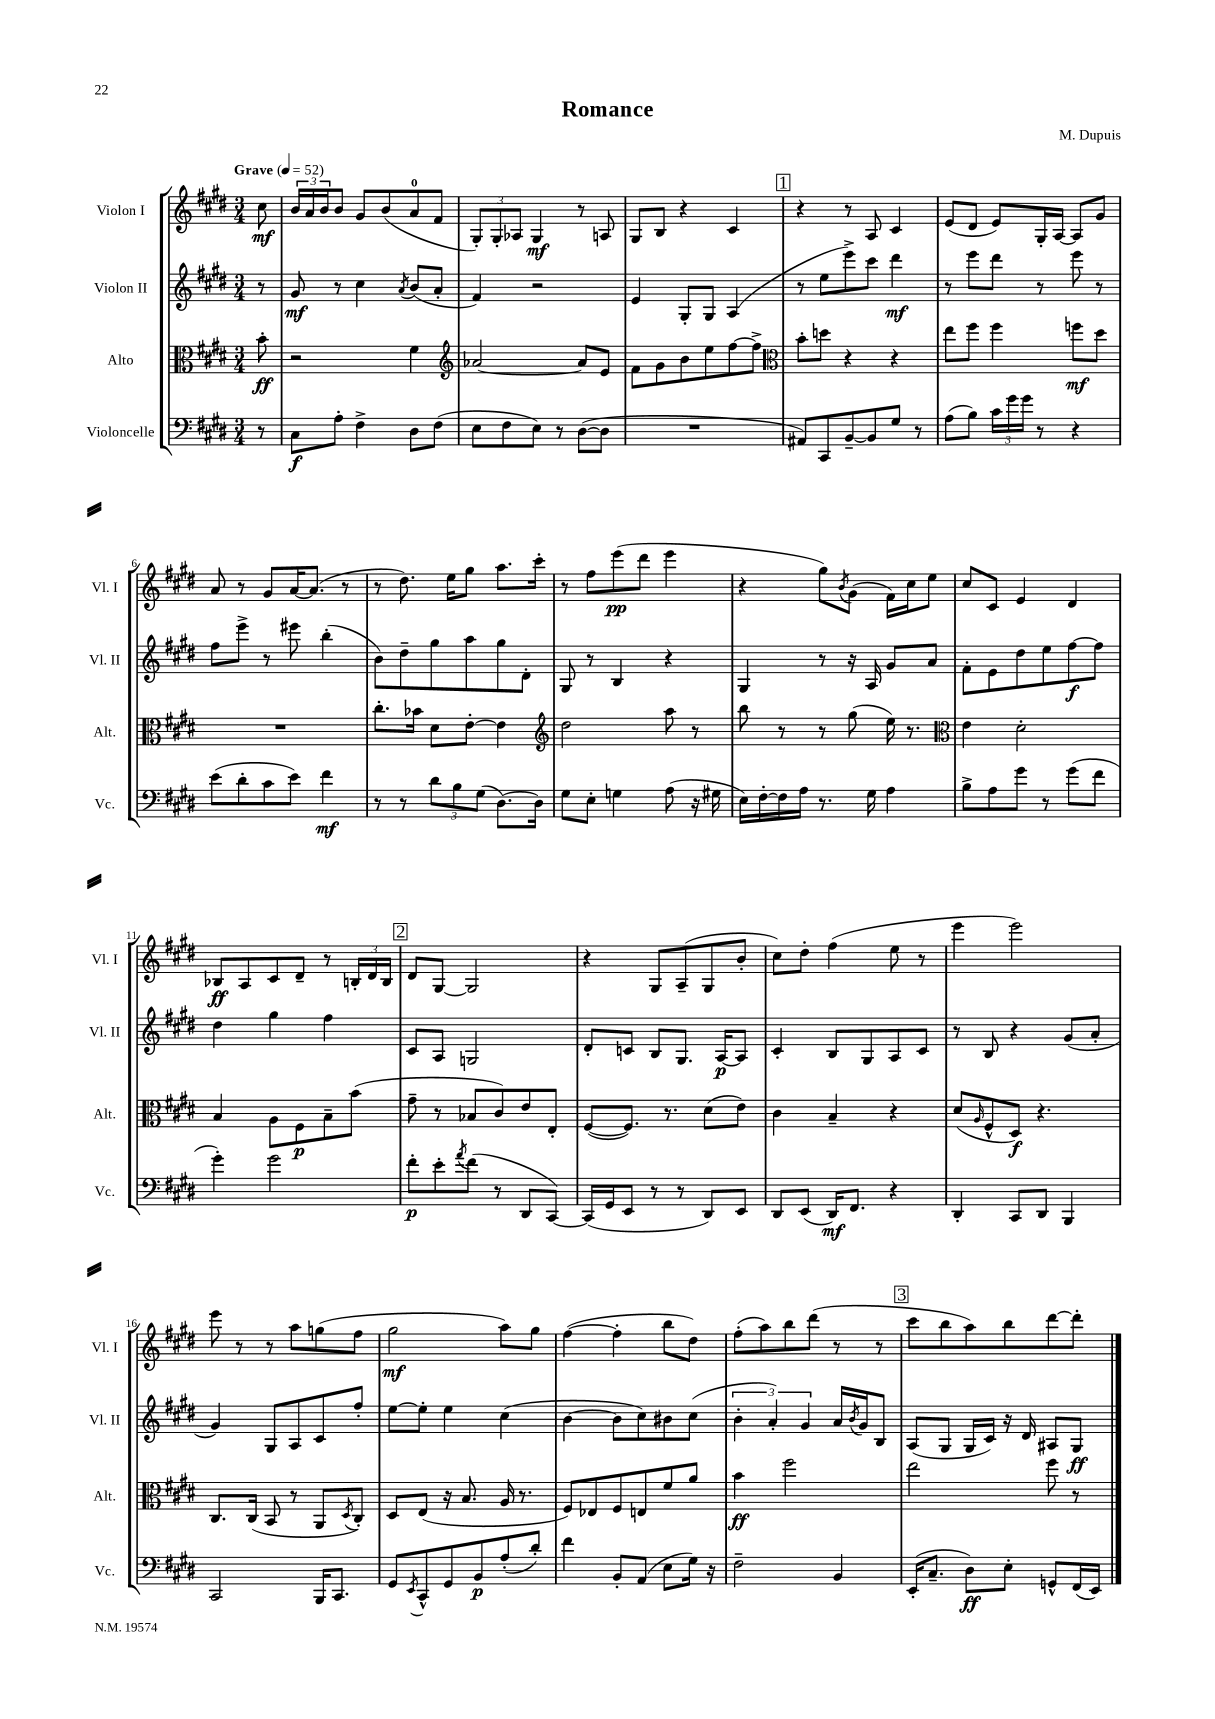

**kern	**dynam	**kern	**dynam	**kern	**dynam	**kern	**dynam
*part4	*part4	*part3	*part3	*part2	*part2	*part1	*part1
*staff4	*staff4	*staff3	*staff3	*staff2	*staff2	*staff1	*staff1
*I"Violoncelle	*	*I"Alto	*	*I"Violon II	*	*I"Violon I	*
*I'Vc.	*	*I'Alt.	*	*I'Vl. II	*	*I'Vl. I	*
*clefF4	*	*clefC3	*	*clefG2	*	*clefG2	*
*k[f#c#g#d#]	*	*k[f#c#g#d#]	*	*k[f#c#g#d#]	*	*k[f#c#g#d#]	*
*M3/4	*	*M3/4	*	*M3/4	*	*M3/4	*
*MM52	*	*MM52	*	*MM52	*	*MM52	*
=	=	=	=	=	=	=	=
!	!	!	!	!	!	!LO:TX:a:B:t=Grave	!
8r	.	8b'\	ff	8r	.	8cc#\	mf
=1	=1	=1	=1	=1	=1	=1	=1
8C#\L	f	2r	.	8g#/	mf	24b/LL	.
.	.	.	.	.	.	24a/	.
.	.	.	.	.	.	24b/J	.
8A'\J	.	.	.	8r	.	8b/J	.
4F#^\	.	.	.	4cc#\	.	8g#/L	.
.	.	.	.	.	.	(8b/	.
.	.	.	.	8qa/	.	.	.
8D#\L	.	4f#\	.	(8b/L	.	8a/	.
(8F#\J	.	.	.	8a'/J	.	8f#/J	.
=2	=2	=2	=2	=2	=2	=2	=2
*	*	*clefG2	*	*	*	*	*
8E\L	.	[2a-X/	.	4f#/)	.	12G#'/L)	.
.	.	.	.	.	.	12G#'/	.
8F#\	.	.	.	.	.	.	.
.	.	.	.	.	.	12A-X/J	.
8E\J)	.	.	.	2r	.	4G#/	mf
8r	.	.	.	.	.	.	.
([8D#\L	.	8a-/L]	.	.	.	8r	.
8D#\J]	.	8e/J	.	.	.	8An/	.
=3	=3	=3	=3	=3	=3	=3	=3
2.r	.	8f#\L	.	4e/	.	8G#/L	.
.	.	8g#\	.	.	.	8B/J	.
.	.	8b\	.	8G#'/L	.	4r	.
.	.	8ee\	.	8G#/J	.	.	.
.	.	[8ff#\	.	(4A/	.	4c#/	.
.	.	8ff#^\J]	.	.	.	.	.
!!LO:REH:place=s1:t=1
=4	=4	=4	=4	=4	=4	=4	=4
*	*	*clefC3	*	*	*	*	*
8AA#X/L)	.	8b'\L	.	8r	.	4r	.
8CC#/	.	8ddn\J	.	8ee\L	.	.	.
[8BB~/	.	4r	.	8eee^\)	.	8r	.
8BB/]	.	.	.	8ccc#\J	.	8A/	.
8G#/J	.	4r	.	4ddd#\	mf	4c#/	.
8r	.	.	.	.	.	.	.
=5	=5	=5	=5	=5	=5	=5	=5
(8A\L	.	8ee\L	.	8r	.	(8e/L	.
8B\J)	.	8ff#\J	.	8eee\L	.	8d#/J	.
24c#\LL	.	4ff#\	.	8ddd#\J	.	8e/L)	.
24g#\	.	.	.	.	.	.	.
24g#\JJ	.	.	.	.	.	.	.
8r	.	.	.	8r	.	16G#'/L	.
.	.	.	.	.	.	[16A/JJ	.
4r	.	8ffn\L	mf	8eee\	.	8A/L]	.
.	.	8dd#\J	.	8r	.	8g#/J	.
!!LO:LB:g=z
=6	=6	=6	=6	=6	=6	=6	=6
(8e\L	.	2.r	.	8ff#\L	.	8a/	.
8d#'\	.	.	.	8eee^\J	.	8r	.
8c#\	.	.	.	8r	.	8g#/L	.
8e\J)	.	.	.	8eee#X\	.	[16a/K	.
.	.	.	.	.	.	(8.a/J]	.
4f#\	mf	.	.	(4bb'\	.	.	.
.	.	.	.	.	.	8r	.
=7	=7	=7	=7	=7	=7	=7	=7
8r	.	8.cc#'\L	.	8b\L)	.	8r	.
8r	.	.	.	8dd#~\	.	8.dd#\)	.
.	.	16b-X\Jk	.	.	.	.	.
12d#\L	.	8d#\L	.	8gg#\	.	.	.
.	.	.	.	.	.	16ee\KL	.
12B\	.	.	.	.	.	.	.
.	.	[8e'\J	.	8aa\	.	8gg#\J	.
(12G#\J	.	.	.	.	.	.	.
[8.D#\L)	.	4e\]	.	8gg#\	.	8.aa\L	.
.	.	.	.	8d#'\J	.	.	.
16D#\Jk]	.	.	.	.	.	16ccc#'\Jk	.
=8	=8	=8	=8	=8	=8	=8	=8
*	*	*clefG2	*	*	*	*	*
8G#\L	.	2dd#\	.	8G#/	.	8r	.
8E'\J	.	.	.	8r	.	8ff#\L	.
4Gn\	.	.	.	4B/	.	(8eee\	pp
.	.	.	.	.	.	8ddd#\J	.
(8A\	.	8aa\	.	4r	.	4eee\	.
16r	.	8r	.	.	.	.	.
16G#X\	.	.	.	.	.	.	.
=9	=9	=9	=9	=9	=9	=9	=9
16E\LL)	.	8bb\	.	4G#/	.	4r	.
[16F#'\	.	.	.	.	.	.	.
16F#\]	.	8r	.	.	.	.	.
16A\JJ	.	.	.	.	.	.	.
8.r	.	8r	.	8r	.	8gg#\L)	.
.	.	.	.	.	.	8qb/	.
.	.	(8gg#\	.	16r	.	(8g#\J	.
16G#\	.	.	.	16A/	.	.	.
4A\	.	16ee\)	.	8g#/L	.	16f#\LL)	.
.	.	8.r	.	.	.	16cc#\J	.
.	.	.	.	8a/J	.	8ee\J	.
=10	=10	=10	=10	=10	=10	=10	=10
*	*	*clefC3	*	*	*	*	*
8B^\L	.	4e\	.	8f#'\L	.	8cc#/L	.
8A\	.	.	.	8e\	.	8c#/J	.
8g#\J	.	2d#'\	.	8dd#\	.	4e/	.
8r	.	.	.	8ee\	.	.	.
(8g#\L	.	.	.	[8ff#\	f	4d#/	.
8f#\J	.	.	.	8ff#\J]	.	.	.
!!LO:LB:g=z
=11	=11	=11	=11	=11	=11	=11	=11
4g#'\)	.	4B/	.	4dd#\	.	8B-X/L	ff
.	.	.	.	.	.	8A/	.
2g#\	.	8A\L	.	4gg#\	.	8c#/	.
.	.	8F#\	p	.	.	8d#~/J	.
.	.	8B~\	.	4ff#\	.	8r	.
.	.	(8b\J	.	.	.	24Bn'/LL	.
.	.	.	.	.	.	24d#/	.
.	.	.	.	.	.	24B/JJ	.
!!LO:REH:place=s1:t=2
=12	=12	=12	=12	=12	=12	=12	=12
8f#'\L	p	8g#~\	.	8c#/L	.	8d#/L	.
8e'\	.	8r	.	8A/J	.	[8G#/J	.
8qa/	.	.	.	.	.	.	.
(8f#\J	.	8B-X/L	.	2Gn/	.	2G#/]	.
8r	.	8c#/)	.	.	.	.	.
8DD#/L	.	8e/	.	.	.	.	.
[8CC#/J)	.	8E'/J	.	.	.	.	.
=13	=13	=13	=13	=13	=13	=13	=13
(16CC#/LL]	.	([8F#/L	.	8d#'/L	.	4r	.
16GG#/J	.	.	.	.	.	.	.
8EE/J	.	8.F#/J])	.	8cn/J	.	.	.
8r	.	.	.	8B/L	.	8G#/L	.
.	.	8.r	.	.	.	.	.
8r	.	.	.	8.G#/J	.	(8A~/	.
8DD#/L)	.	(8d#\L	.	.	.	8G#/	.
.	.	.	.	[16A/KL	p	.	.
8EE/J	.	8e\J)	.	8A/J]	.	8b'/J	.
=14	=14	=14	=14	=14	=14	=14	=14
8DD#/L	.	4c#\	.	4c#'/	.	8cc#\L)	.
(8EE/J	.	.	.	.	.	8dd#'\J	.
16DD#/KL)	mf	4B~/	.	8B/L	.	(4ff#\	.
8.FF#/J	.	.	.	.	.	.	.
.	.	.	.	8G#/	.	.	.
4r	.	4r	.	8A/	.	8ee\	.
.	.	.	.	8c#/J	.	8r	.
=15	=15	=15	=15	=15	=15	=15	=15
4DD#'/	.	(8d#/L	.	8r	.	4eee\	.
.	.	16qqA/	.	.	.	.	.
.	.	8F#^^/	.	8B/	.	.	.
8CC#/L	.	8D#/J)	f	4r	.	2eee\)	.
8DD#/J	.	4.r	.	.	.	.	.
4BBB/	.	.	.	(8g#/L	.	.	.
.	.	.	.	8a'/J	.	.	.
!!LO:LB:g=z
=16	=16	=16	=16	=16	=16	=16	=16
2CC#/	.	8.C#/L	.	4g#/)	.	8eee\	.
.	.	.	.	.	.	8r	.
.	.	(16C#/Jk	.	.	.	.	.
.	.	8BB/	.	8G#/L	.	8r	.
.	.	8r	.	8A/	.	8aa\L	.
16BBB/KL	.	8AA/L	.	8c#/	.	(8ggn\	.
8.CC#/J	.	.	.	.	.	.	.
.	.	8qD#/	.	.	.	.	.
.	.	8C#'/J)	.	8ff#'/J	.	8ff#\J	.
=17	=17	=17	=17	=17	=17	=17	=17
8GG#/L	.	8D#/L	.	[8ee\L	.	2gg#\	mf
8qEE/	.	.	.	.	.	.	.
8CC#^^/	.	(8E/J	.	8ee'\J]	.	.	.
8GG#/	.	16r	.	4ee\	.	.	.
.	.	8.B/	.	.	.	.	.
8BB/	p	.	.	.	.	.	.
(8A'/	.	16A/	.	(4cc#\	.	8aa\L)	.
.	.	8.r	.	.	.	.	.
8d#'/J)	.	.	.	.	.	8gg#\J	.
=18	=18	=18	=18	=18	=18	=18	=18
4f#\	.	8F#/L)	.	[4b\	.	([4ff#\	.
.	.	8E-X/	.	.	.	.	.
8BB'/L	.	8F#/	.	8b\L]	.	4ff#'\]	.
(8AA/J	.	8En/	.	8cc#\)	.	.	.
8E\L	.	8f#/	.	8b#X\	.	8bb\L	.
16G#\Jk)	.	8a/J	.	(8cc#\J	.	8dd#\J)	.
16r	.	.	.	.	.	.	.
=19	=19	=19	=19	=19	=19	=19	=19
2F#~\	.	4b\	ff	6b'\	.	(8ff#'\L	.
.	.	.	.	.	.	8aa\)	.
.	.	.	.	6a'/)	.	.	.
.	.	2ff#\	.	.	.	8bb\	.
.	.	.	.	6g#/	.	.	.
.	.	.	.	.	.	(8ddd#\J	.
4BB/	.	.	.	16a/LL	.	8r	.
.	.	.	.	8qb/	.	.	.
.	.	.	.	16g#/J	.	.	.
.	.	.	.	8B/J	.	8r	.
!!LO:REH:place=s1:t=3
=20	=20	=20	=20	=20	=20	=20	=20
(16EE'/KL	.	2ee\	.	(8A/L	.	8ccc#\L	.
8.C#~/J	.	.	.	.	.	.	.
.	.	.	.	8G#/J	.	8bb\	.
8D#\L)	ff	.	.	16G#/LL	.	8aa\)	.
.	.	.	.	16c#/JJ)	.	.	.
8E'\J	.	.	.	16r	.	8bb\	.
.	.	.	.	16d#/	.	.	.
8GGn^^/L	.	8ff#\	.	8A#X/L	.	[8ddd#\	.
(16FF#/L	.	8r	.	8G#/J	ff	8ddd#'\J]	.
16EE/JJ)	.	.	.	.	.	.	.
==	==	==	==	==	==	==	==
*-	*-	*-	*-	*-	*-	*-	*-
